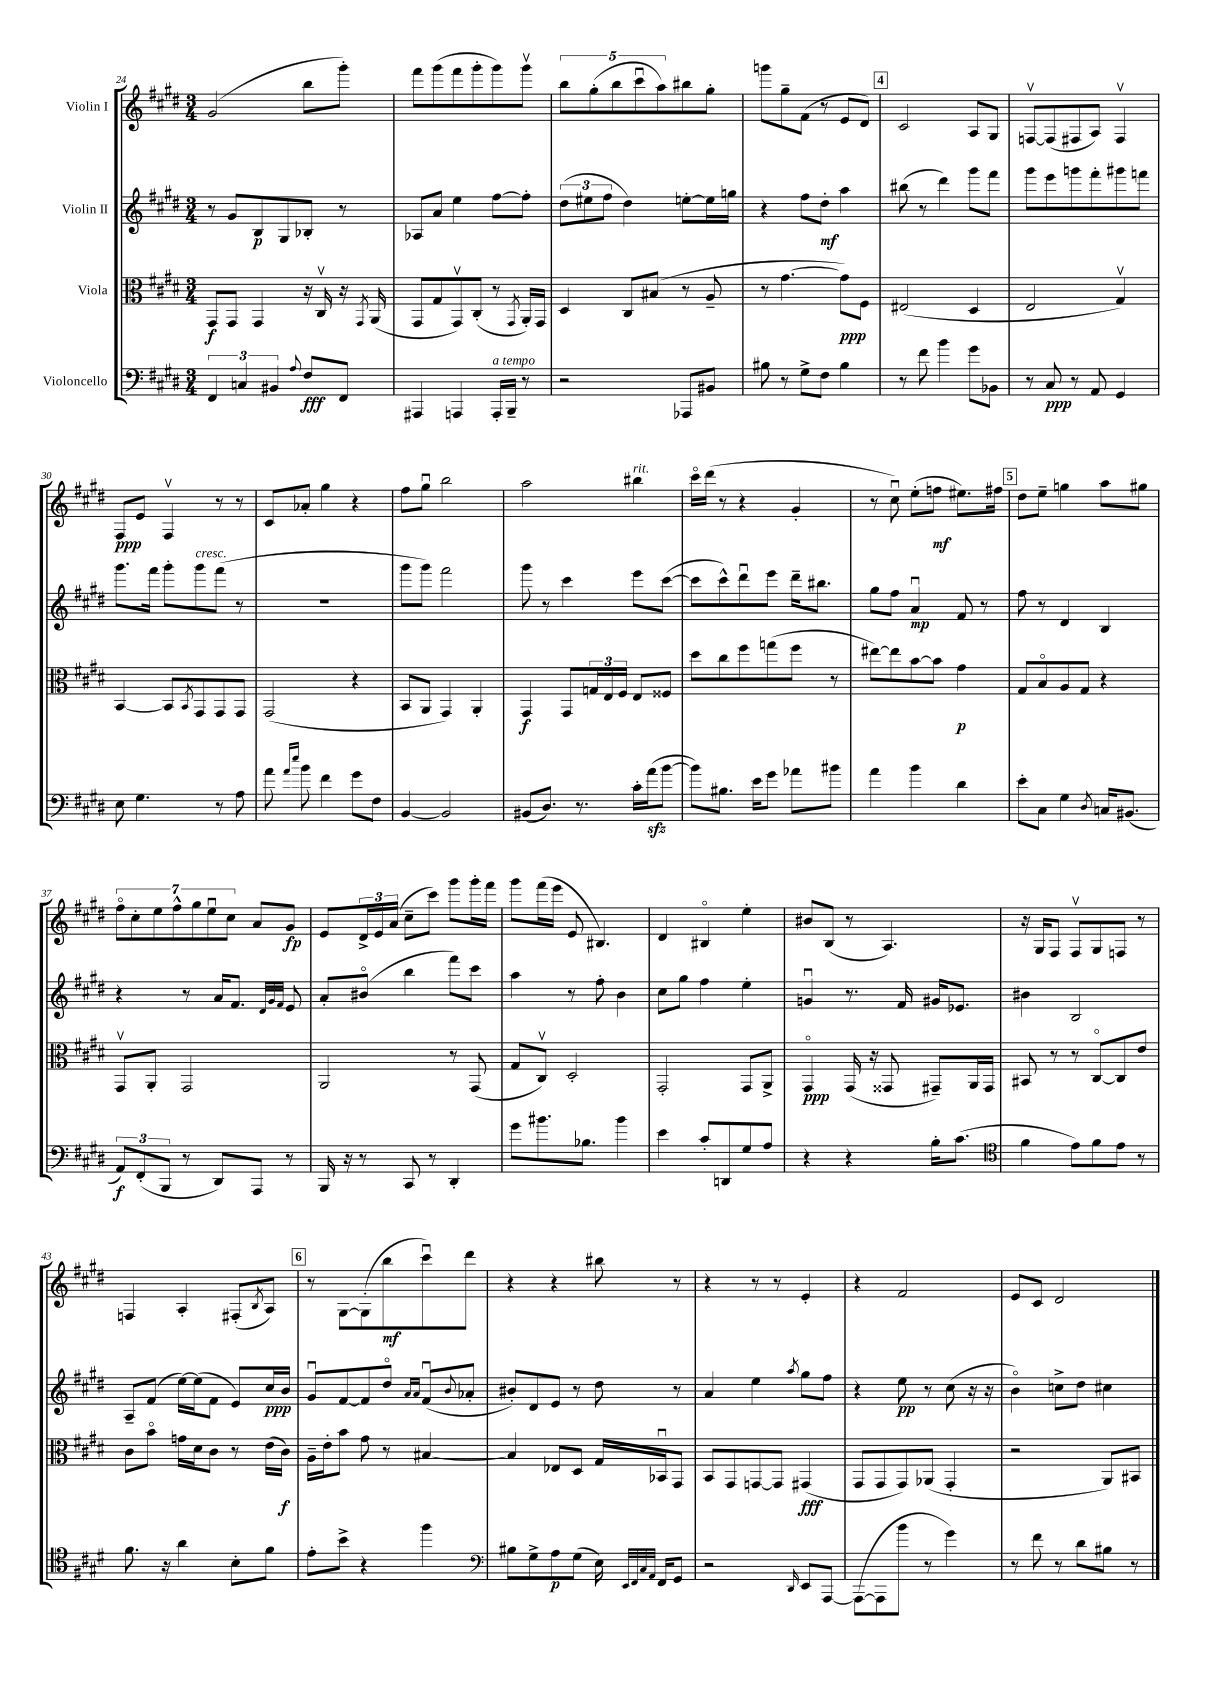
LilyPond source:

<<
\new StaffGroup <<
\new Staff = "s0" \with { instrumentName = "Violin I" } {
    \clef treble \key e \major \numericTimeSignature \time 3/4
    gis'2( b''8 gis'''8-.) |
    fis'''8 gis'''8( fis'''8 gis'''8-. gis'''8) gis'''8\upbow |
    \tuplet 5/4 { b''8 gis''8-.( b''8 cis'''8\downbow a''8) } bis''8 gis''8-. |
    g'''8 gis''8-- fis'8( r8 e'8 dis'8) |
    \mark \markup { \box "4" } cis'2 a8 gis8 |
    f8~\upbow f8( fis8 a8) fis4\upbow |
    fis8\ppp e'8 fis4\upbow r8 r8 |
    cis'8 aes'8-. gis''4 r4 |
    fis''8 gis''8\downbow b''2 |
    a''2 bis''4^\markup { \italic "rit." } |
    cis'''16\flageolet dis'''16( r8 r4 gis'4-. |
    r8 cis''8\downbow) e''8-.( f''8\mf eis''8.) fis''16 |
    \mark \markup { \box "5" } dis''8 e''8-- g''4 a''8 gis''8 |
    \tuplet 7/4 { fis''8\flageolet cis''8-. e''8 fis''8-^ gis''8 e''8\downbow cis''8 } a'8 gis'8\fp |
    e'8 \tuplet 3/2 { dis'16-> e'16 a'16( } cis''8-- cis'''8) gis'''8 gis'''16-. fis'''16 |
    gis'''8 fis'''16( e'''16 e'8 bis4.) |
    dis'4 bis4\flageolet e''4-. |
    bis'8 b8( r8 a4.) |
    r16 gis16 fis8 fis8\upbow gis8 f8 r8 |
    f4 a4-. fis8-.( \acciaccatura { b8 } a8) |
    \mark \markup { \box "6" } r8 gis8~ gis8-.( b''8\mf cis'''8\downbow) dis'''8 |
    r4 r4 bis''8 r8 |
    r4 r8 r8 e'4-. |
    r4 fis'2 |
    e'8 cis'8 dis'2 \bar "|." |
}
\new Staff = "s1" \with { instrumentName = "Violin II" } {
    \clef treble \key e \major \numericTimeSignature \time 3/4
    r8 gis'8 b8\p gis8 bes8-. r8 |
    aes8 a'8 e''4 fis''8~ fis''8-. |
    \tuplet 3/2 { dis''8( eis''8 fis''8 } dis''4) e''8~-. e''16 g''16 |
    r4 fis''8 dis''8-.\mf a''4 |
    \mark \markup { \box "4" } bis''8( r8 dis'''4) gis'''8 fis'''8 |
    gis'''8 e'''8 g'''8 fis'''8-. gis'''8 f'''8 |
    gis'''8. fis'''16 gis'''8-. gis'''8^\markup { \italic "cresc." } fis'''8( r8 |
    R2. |
    gis'''8 gis'''8) fis'''2 |
    gis'''8 r8 cis'''4 e'''8 cis'''8~( |
    cis'''8 cis'''8-^) dis'''8\downbow e'''8 dis'''16-- bis''8. |
    gis''8 fis''8 a'4\downbow\mp fis'8 r8 |
    \mark \markup { \box "5" } fis''8 r8 dis'4 b4 |
    r4 r8 a'16 fis'8. \grace { dis'32 gis'32 fis'32 } e'8 |
    a'8-. bis'8\flageolet( b''4 fis'''8) cis'''8 |
    a''4 r8 fis''8-. b'4 |
    cis''8 gis''8 fis''4 e''4-. |
    g'4\downbow r8. fis'16 gis'16 ees'8. |
    bis'4 b2 |
    a8-- fis'8( e''16~) e''16( fis'8 e'8) cis''16\ppp b'16 |
    \mark \markup { \box "6" } gis'8\downbow fis'8~ fis'8 dis''8\flageolet \grace { a'16 a'16 } fis'8\downbow( \appoggiatura { b'8 } aes'8-. |
    bis'8-.) dis'8 e'8 r8 dis''8 r8 |
    a'4 e''4 \acciaccatura { a''8 } gis''8 fis''8 |
    r4 e''8\pp r8 cis''8( r16 r16 |
    b'4\flageolet) c''8-> dis''8 cis''4 \bar "|." |
}
\new Staff = "s2" \with { instrumentName = "Viola" } {
    \clef alto \key e \major \numericTimeSignature \time 3/4
    gis,8\f gis,8 gis,4 r16 cis16\upbow r16 \acciaccatura { gis,8 } a,16( |
    gis,8 gis8 gis,8\upbow) cis8-.( r8 \acciaccatura { gis,8 } a,16-.) gis,16 |
    dis4 cis8 bis8( r8 a8-- |
    r8 gis'4.~ gis'8\ppp) fis8 |
    \mark \markup { \box "4" } eis2( dis4 |
    e2 gis4\upbow) |
    b,4~ b,8 \acciaccatura { b,8 } gis,8 gis,8 gis,8 |
    gis,2( r4 |
    b,8 a,8 gis,4) a,4-. |
    gis,4\f gis,8 \tuplet 3/2 { g16 e16 fis16 } e8 fisis8 |
    dis''8 cis''8 fis''8 g''8( fis''8 r8 |
    eis''8~) eis''8 b'8~ b'8 gis'4\p |
    \mark \markup { \box "5" } gis8 b8\flageolet a8 gis8 r4 |
    gis,8\upbow a,8-. gis,2 |
    a,2 r8 gis,8( |
    gis8 cis8\upbow) dis2-. |
    gis,2-. gis,8 a,8-> |
    gis,4\flageolet\ppp gis,16( r16 gisis,8 gis,8--) a,16 gis,16 |
    bis,8 r8 r8 cis8~\flageolet cis8 e'8 |
    cis'8 b'8\flageolet g'16 dis'16 cis'8 r8 e'16( cis'16\f) |
    \mark \markup { \box "6" } a16-- e'16-. b'8 gis'8 r8 bis4~ |
    bis4 ees8 dis8 gis16 bes,16\downbow gis,8 |
    b,8 gis,8 g,8~ g,8 gis,4\fff( |
    gis,8 gis,8 gis,8) aes,8( gis,4-. |
    r2 a,8) bis,8 \bar "|." |
}
\new Staff = "s3" \with { instrumentName = "Violoncello" } {
    \clef bass \key e \major \numericTimeSignature \time 3/4
    \tuplet 3/2 { fis,4 c4 bis,4 } \appoggiatura { a8 } fis8\fff fis,8 |
    ais,,4 a,,4 a,,16-.^\markup { \italic "a tempo" } b,,16-- r8 |
    r2 aes,,8 bis,8 |
    bis8 r8 gis8-> fis8 bis4 |
    \mark \markup { \box "4" } r8 fis'8 b'4 gis'8 bes,8 |
    r8 cis8\ppp r8 a,8 gis,4 |
    e8 gis4. r8 a8 |
    a'8 \grace { a'16 e''16 } b'8 fis'4 gis'8 fis8 |
    b,4~ b,2 |
    bis,8( dis8.) r8. cis'16-. a'16\sfz( b'8~ |
    b'8) bis8. e'16 gis'8 aes'8 bis'8 |
    a'4 b'4 dis'4 |
    \mark \markup { \box "5" } e'8-. cis8 gis4 \acciaccatura { dis8 } c16 bis,8.( |
    \tuplet 3/2 { a,8\f) fis,8-.( b,,8 } r8 dis,8) a,,8 r8 |
    b,,16 r16 r8 cis,8 r8 dis,4-. |
    gis'8 bis'8. bes8. bis'4 |
    e'4 cis'8-. d,8 gis8 a8 |
    r4 r4 b16-. cis'8.( |
    \clef tenor fis'4 e'8) fis'8 e'8 r8 |
    fis'8. r16 a'4 b8-. fis'8 |
    \mark \markup { \box "6" } e'8-. b'8-> r4 fis''4 |
    \clef bass bis8 gis8-> a8\p gis8( e16) \grace { e,32 fis,32 cis32 a,32 } fis,16 gis,8 |
    r2 \grace { dis,16 } e,8 a,,8~ |
    a,,8~( a,,8 b'8 r8 gis'4) |
    r8 fis'8 r8 dis'8 bis8 r8 \bar "|." |
}
>>
>>
\layout { \context { \Score currentBarNumber = #24 } }
